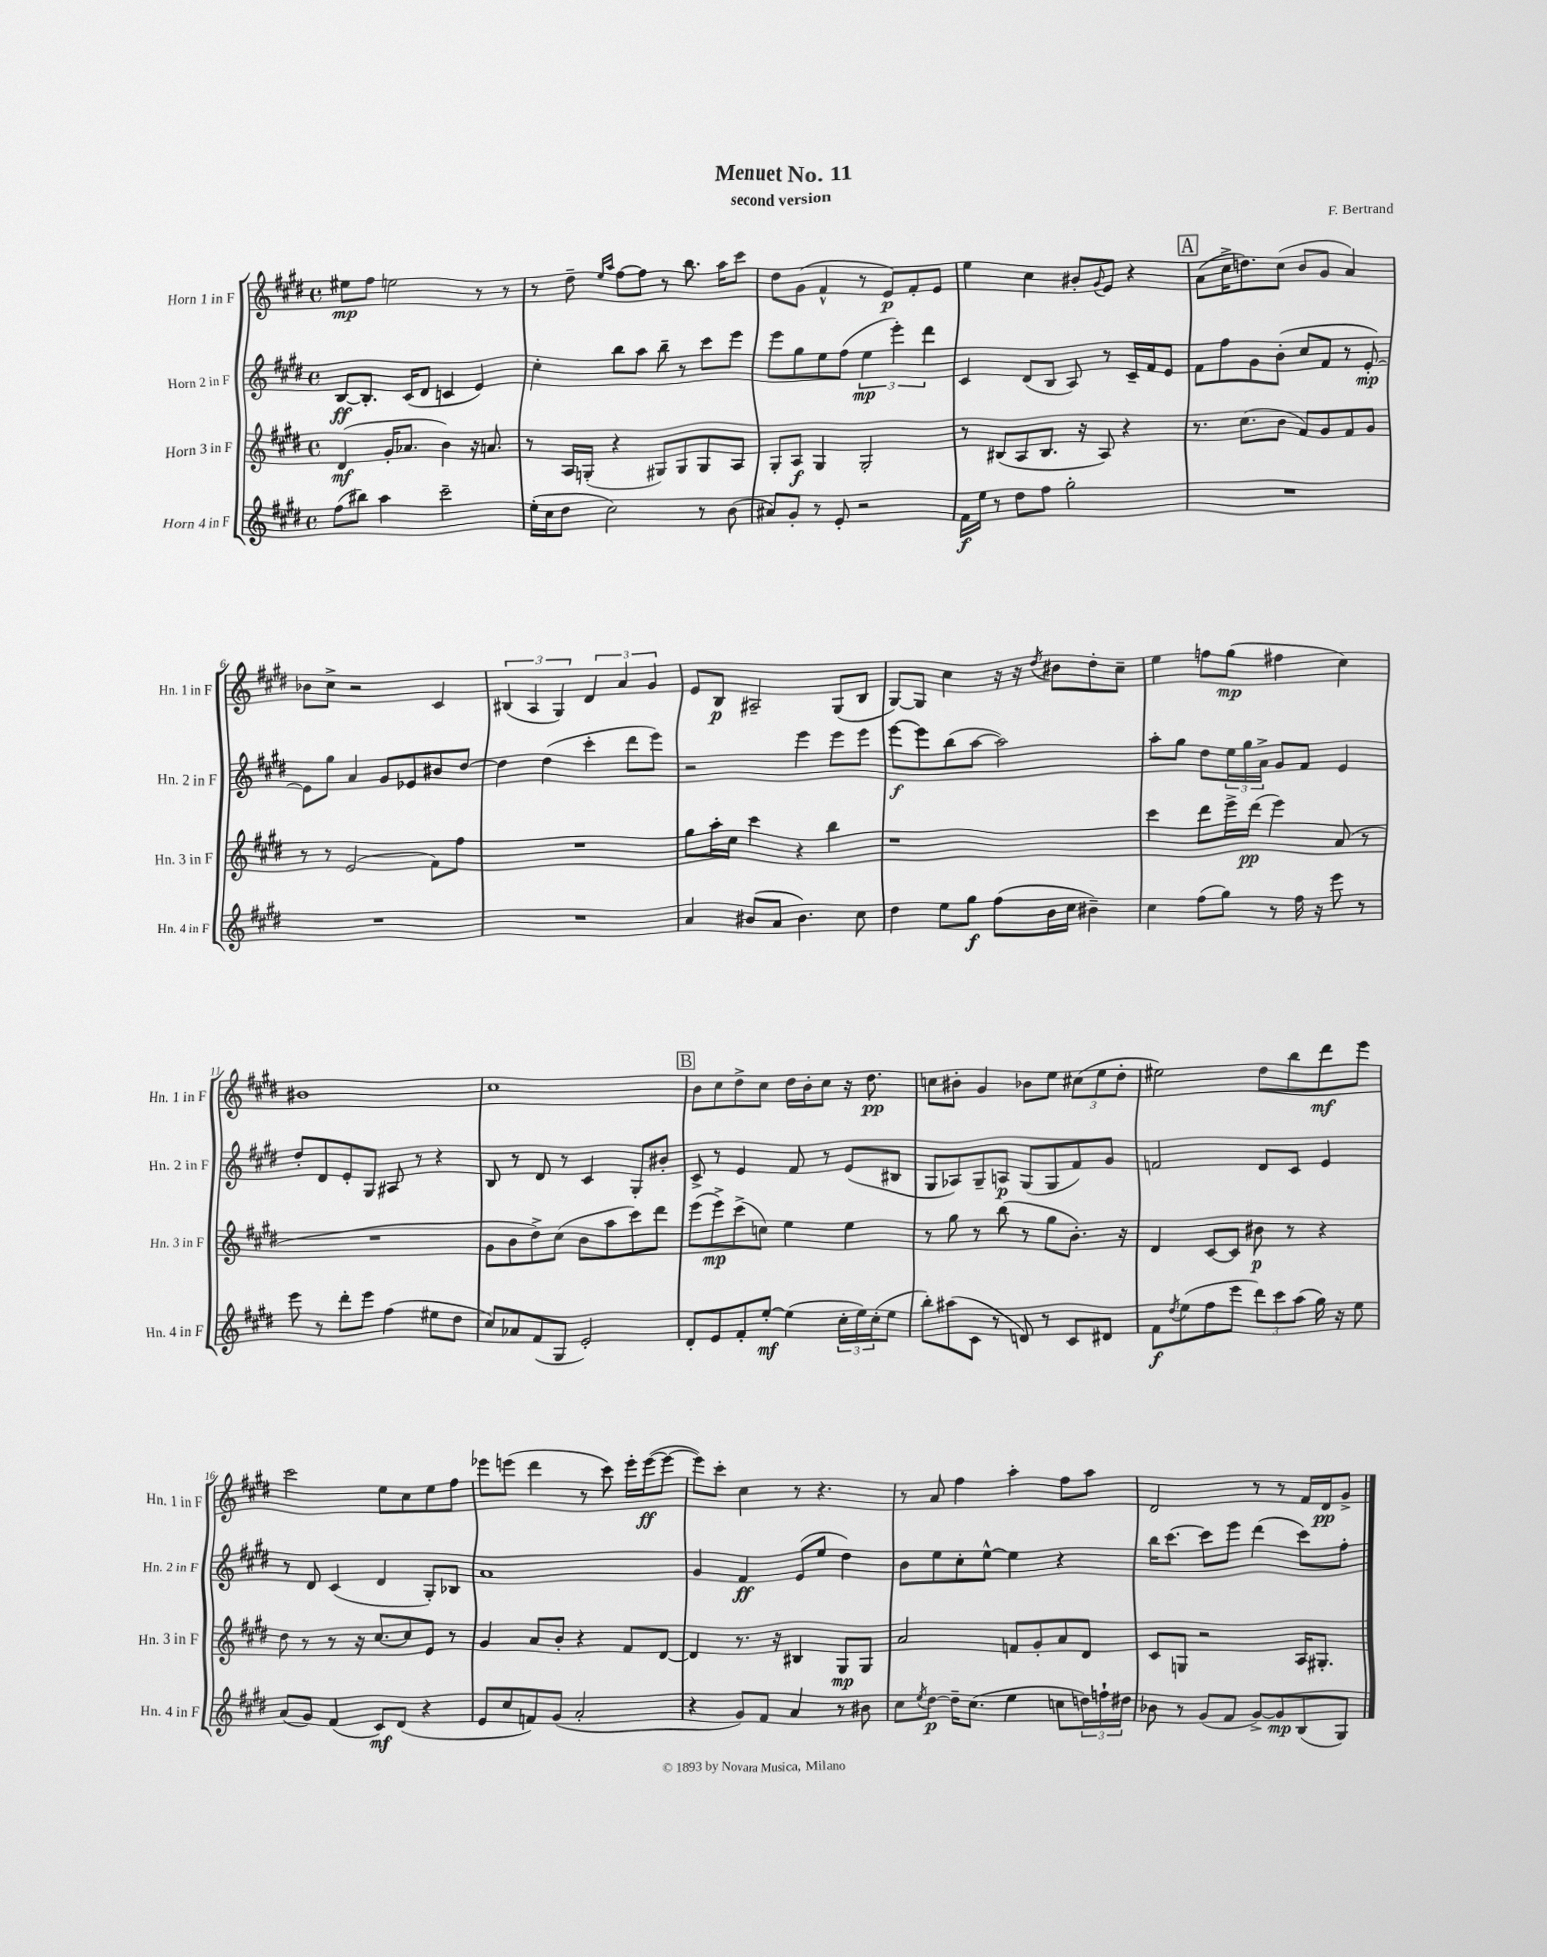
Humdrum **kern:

**kern	**kern	**kern	**kern
*staff4	*staff3	*staff2	*staff1
*clefG2	*clefG2	*clefG2	*clefG2
*k[f#c#g#d#]	*k[f#c#g#d#]	*k[f#c#g#d#]	*k[f#c#g#d#]
*M4/4	*M4/4	*M4/4	*M4/4
*met(c)	*met(c)	*met(c)	*met(c)
(8ff#\L	(4d#/	[8B/L	8ee#\L
8bb#\J)	.	8.B'/]J	8ff#\J
4aa\	16g#'/LK	.	2ee\
.	8.a-/J	(16c#/LK	.
.	.	8d#/J	.
2ccc#~\	4b\)	4c/	.
.	16r	4e/)	8r
.	8.a/	.	.
.	.	.	8r
=	=	=	=
(16ee'\LL	8r	4cc#'\	8r
16cc#\J	.	.	.
8dd#\J	16A/LL	.	8dd#~\
.	(16G'/JJ	.	.
.	.	.	16qqee/LL
.	.	.	16qqaa/JJ
2cc#\)	4r	8bb\L	[8ff#\L
.	.	8aa\J	8ff#\]J
.	8G#/L)	8bb~\	8r
.	8G#/	8r	8.bb\
8r	8G#/	8ccc#\L	.
.	.	.	16aa\LK
(8b\	8A/J	8eee\J	8ccc#\J
=	=	=	=
8a#/L)	8G#'/L	8eee\L	8dd#\L
8g#'/J	8A/J	8gg#\	(8g#\J
8r	4G#/	8ee\	4f#^^/
8e'/	.	(8ff#\J	.
2r	2G#'/	6ee\	8r
.	.	.	8e/L)
.	.	6eee'\)	.
.	.	.	8f#'/
.	.	6ddd#\	.
.	.	.	8e/J
=	=	=	=
16f#\LL	8r	4c#/	4ee\
16ee\JJ	.	.	.
8r	(8B#/L	.	.
8dd#\L	8A/	(8d#/L	4cc#\
8ff#\J	8.B#/J	8B/J	.
2gg#'\	.	8A/)	8b#'/L
.	16r	.	.
.	.	.	8qqg#/
.	8A/)	8r	8e/J
.	4r	16c#~/LL	4r
.	.	16f#/J	.
.	.	8e/J	.
=	=	=	=
1r	8.r	8f#\L	(8a\L
.	.	8ff#\	16cc#^\K
.	(8.cc#\L	.	8.dd\)
.	.	8g#\	.
.	8b\J	(8b'\J	(8cc#\J
.	8f#/L)	8cc#/L	8b/L
.	8g#/	8f#/J	8g#/J
.	8f#/	8r	4a/)
.	8g#/J	[8e'/)	.
=	=	=	=
1r	8r	8e\]L	8b-\L
.	8r	8gg#\J	8cc#^\J
.	(2e/	4a/	2r
.	.	8g#/L	.
.	.	8e-/	.
.	8f#\L)	8b#/	4c#/
.	8ff#\J	[8dd#/J	.
=	=	=	=
1r	1r	4dd#\]	(6B#/
.	.	.	6A/
.	.	(4dd#\	.
.	.	.	6G#/)
.	.	4ccc#'\	6d#/
.	.	.	6a/
.	.	8ddd#\L	.
.	.	.	6g#/
.	.	8eee\J)	.
=	=	=	=
4a/	8gg#\L	2r	8e/L
.	16aa'\L	.	8B/J
.	16cc#\JJ	.	.
(8b#/L	4ccc#\	.	2A#~/
8a/J	.	.	.
4.b#\)	4r	4eee\	.
.	4bb\	8eee\L	(8G#/L
8cc#\	.	8eee\J	8B/J
=	=	=	=
4dd#\	1r	[8eee\L	[8G#/L)
.	.	8eee\]	8G#/]J
8ee\L	.	(8bb\	4cc#\
8gg#\J	.	[8aa\J	.
(8ff#\L	.	2aa\])	16r
.	.	.	16r
.	.	.	8qdd#/
16b\L	.	.	8b#\L
16cc#\JJ	.	.	.
4b#~\)	.	.	8dd#'\
.	.	.	8cc#~\J
=	=	=	=
4cc#\	4ccc#\	8aa'\L	4ee\
.	.	8gg#\J	.
(8ff#\L	8ddd#\L	8dd#\L	8ff\L
8gg#\J)	16eee^\L	24ee\L	(8gg#\J
.	.	24gg#\	.
.	(16ddd#\JJ	.	.
.	.	24a^\JJ	.
8r	4eee\)	8g#/L	4ff#\
16ff#\	.	8f#/J	.
16r	.	.	.
8eee\	(8a/	4e/	4cc#\)
8r	8r	.	.
=	=	=	=
8eee\	1r	8dd#'/L	1b#
8r	.	8d#/	.
8ddd#'\L	.	8e'/	.
8eee\J	.	8G#/J	.
(4ff#\	.	8A#/	.
.	.	8r	.
8ee#\L	.	4r	.
8dd#\J	.	.	.
=	=	=	=
8cc#/L)	8g#\L	8B/	1cc#
8a-/	8b\	8r	.
(8f#/	8dd#^\)	8d#/	.
8G#/J	(8cc#\J	8r	.
2e'/)	8b\L	4c#/	.
.	8aa\	.	.
.	8ccc#\)	8G#'/L	.
.	8ddd#\J	8b#'/J	.
=	=	=	=
8d#'/L	(8eee\L	8c#^/	8b\L
8e/	8eee^\)	8r	8cc#\
8f#'/	(8ccc#^\	4e/	8dd#^\
[8ee'/J	8cc\J)	.	8cc#\J
(4ee\]	4ee\	8f#/	16dd#\LL
.	.	.	16b'\J
.	.	8r	8cc#\J
24cc#'\LL	4ee\	(8e/L	16r
24ee\)	.	.	.
.	.	.	8.dd#\
(24cc#'\J	.	.	.
8ee\J	.	8B#/J	.
=	=	=	=
8bb'\L)	8r	8G#/L	8cc\L
(8aa#\	8gg#\	8A-/)	8b#'\J
8c#\J	8r	8G#~/	4g#/
8r	(8bb\	8A/J	.
8d/)	8r	(8G#/L	8b-\L
8r	8gg#\L	8G#/	8ee\J
8c#/L	8.b'\J)	8f#/)	(12cc#\L
.	.	.	12ee\
8d#/J	.	8g#/J	.
.	.	.	12dd#'\J
.	16r	.	.
=	=	=	=
8f#\L	4d#/	2f/	2ee#\)
8qdd#/	.	.	.
(8ee\	.	.	.
8ff#\	[8c#/L	.	.
8eee\J	8c#/]J	.	.
12ddd#\L)	8b#\	8d#/L	8dd#\L
12ccc#\	.	.	.
.	8r	8c#/J	8bb\
(12aa\J	.	.	.
16gg#\)	4r	4e/	8ddd#\
16r	.	.	.
8ee\	.	.	8eee\J
=	=	=	=
(8a/L	8dd#\	8r	2ccc#\
8g#/J)	8r	8d#/	.
(4f#/	8r	(4c#/	.
.	16r	.	.
.	[8.cc#/L	.	.
8c#/L)	.	4d#/	8ee\L
(8d#/J	8cc#/]	.	8cc#\
4r	8e/J	8G#'/L)	8ee\
.	8r	8B-/J	8ff#\J
=	=	=	=
8e/L	4g#/	1a	8eee-\L
8cc#/	.	.	(8eee\J
8f/)	8a/L	.	4ddd#\
(8g#/J	8b'/J	.	.
2a'/	4r	.	8r
.	.	.	8ccc#\)
.	8f#/L	.	16eee'\LL
.	.	.	([16eee\J
.	[8d#/J	.	8eee\_J
=	=	=	=
4r	4d#/]	4g#/	8eee\]L)
.	.	.	8ccc#'\J
8g#/L)	8.r	4f#/	4cc#\
8f#/J	.	.	.
.	16r	.	.
4a/	4B#/	(8e/L	8r
.	.	8ee/J	4.r
8r	8G#/L	4dd#\)	.
8b#\	8G#/J	.	.
=	=	=	=
8cc#\L	2a/	8b\L	8r
8qee/	.	.	.
[8dd#\J	.	8ee\	8a/
16dd#~\]LK	.	8cc#'\	4ff#\
(8.cc#\J	.	.	.
.	.	[8ee^^\J	.
4ee\	8f/L	4ee\]	4aa'\
.	8g#'/	.	.
8cc\L	8a/	4r	8ff#\L
24dd\L)	8d#/J	.	8aa\J
24ff`\	.	.	.
24dd#\JJ	.	.	.
=	=	=	=
8b-\	8c#/L	16bb\LK	2d#/
.	.	[8.ccc#\J	.
8r	8G/J	.	.
(8g#/L	2r	8ccc#\]L	.
8f#/J	.	8eee\J	.
[8g#^/L)	.	(4ddd#\	8r
8g#/]	.	.	8r
(8B/	16A/LK	8ccc#\L)	16f#/LL
.	8.G#'/J	.	16d#/J
8G#/J)	.	8ff#'\J	8g#^/J
==	==	==	==
*-	*-	*-	*-
